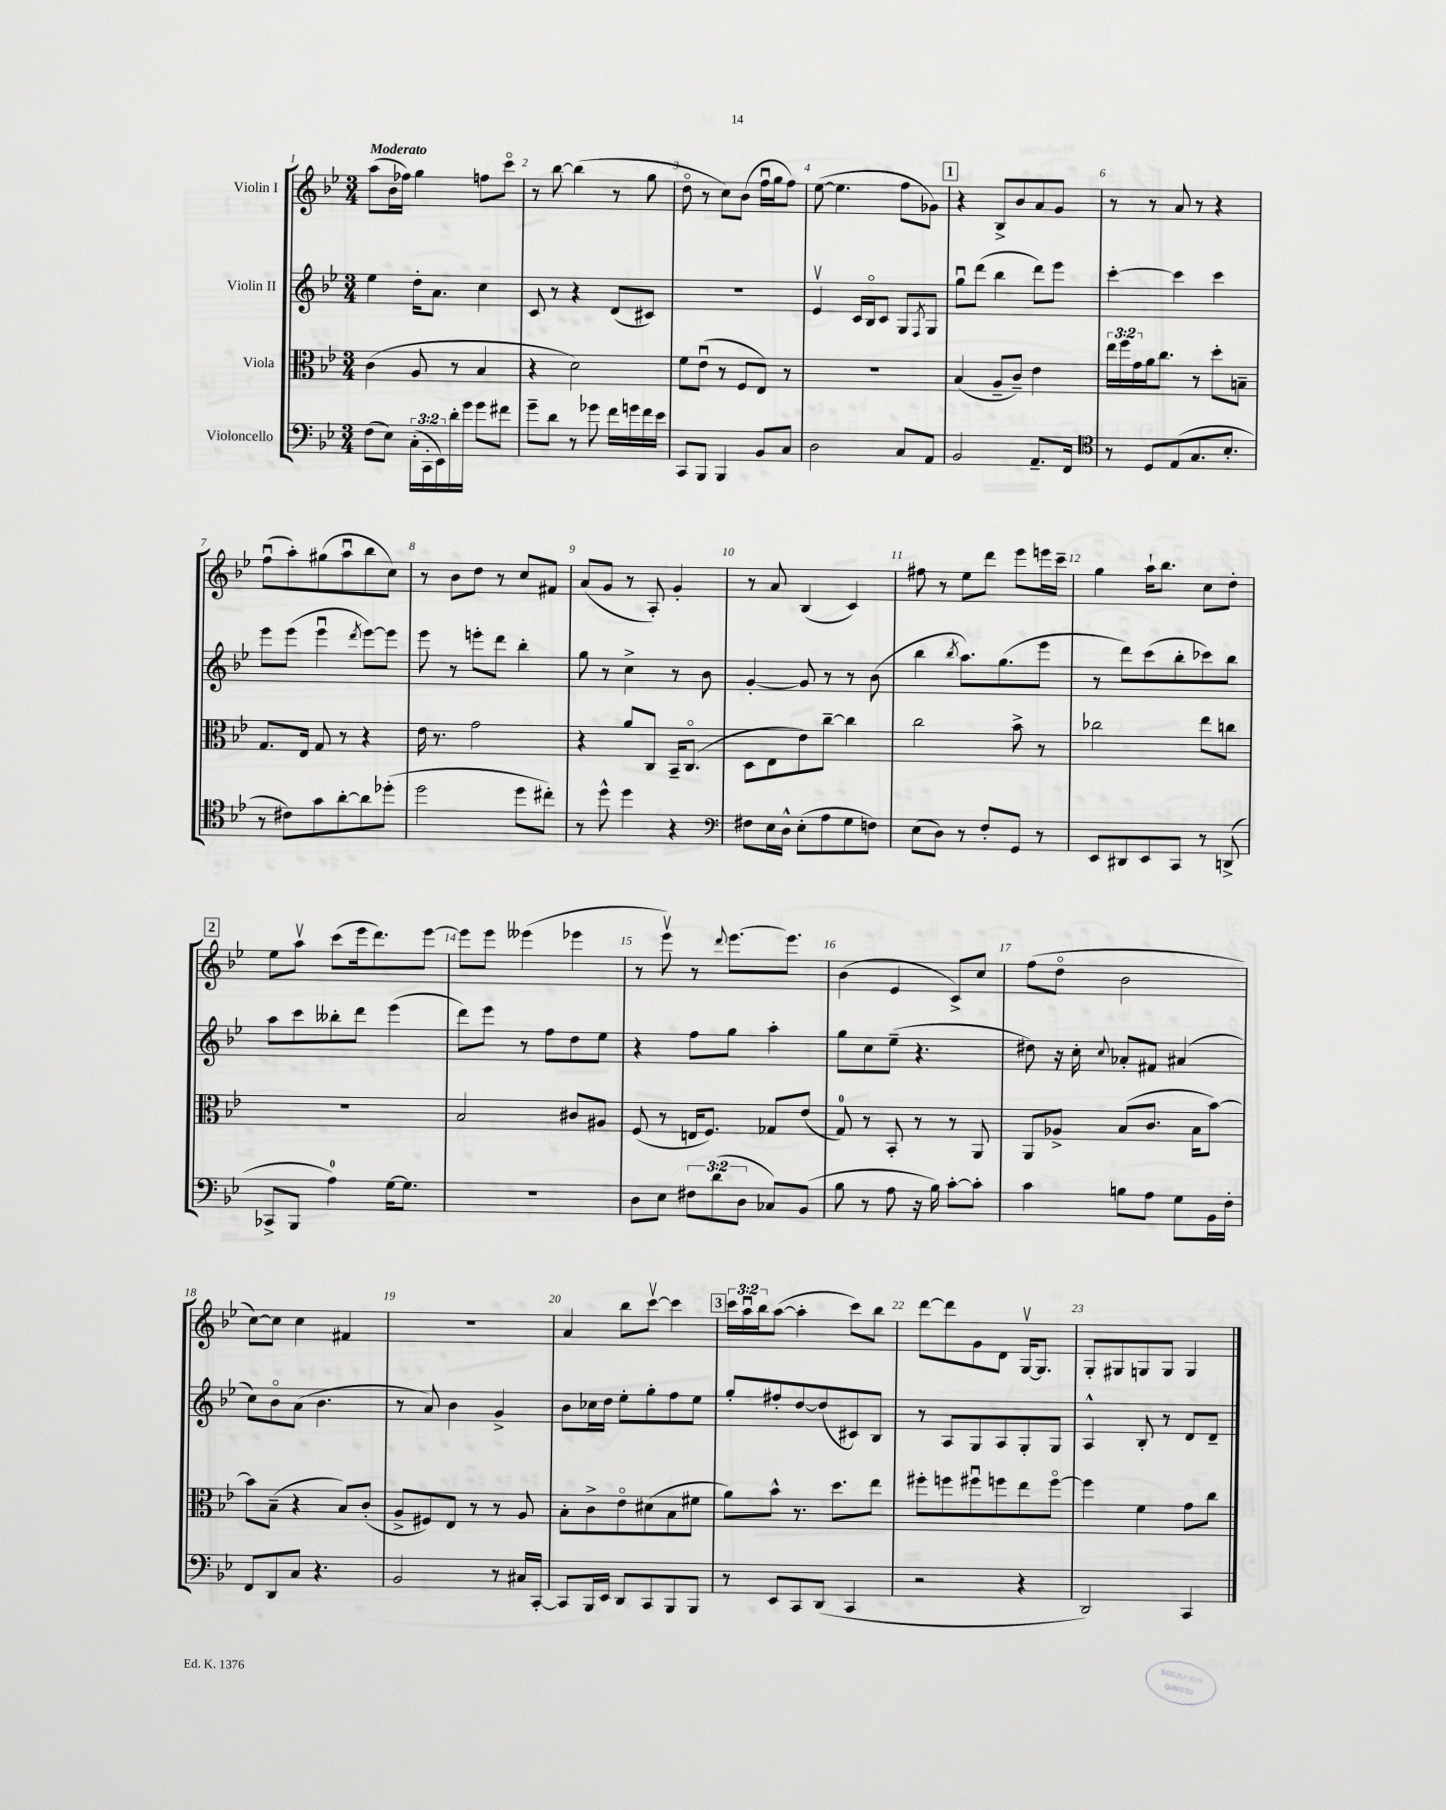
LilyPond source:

<<
\new StaffGroup <<
\new Staff = "s0" \with { instrumentName = "Violin I" } {
    \clef treble \key bes \major \numericTimeSignature \time 3/4 \override Staff.TupletNumber.text = #tuplet-number::calc-fraction-text \tempo "Moderato"
    a''8( bes'16 fes''16) g''4 f''8 c'''8\flageolet |
    r8 bes''8~ bes''4( r8 g''8 |
    d''8\flageolet r8 c''8) bes'8( f''16\downbow g''16 f''8) |
    ees''8~( ees''4. f''8 ges'8) |
    \mark \markup { \box "1" } r4 bes8-> bes'8 a'8 g'8 |
    r8 r8 a'8 r8 r4 |
    f''8\downbow( a''8-.) gis''8( a''8\downbow bes''8 c''8) |
    r8 bes'8 d''8 r8 c''8 fis'8 |
    a'8( g'8 r8 a8-.) g'4-. |
    r8 a'8 bes4( c'4) |
    fis''8 r8 ees''8 d'''8 ees'''8 e'''16 c'''16-- |
    g''4 a''16-! bes''8. c''8 d''8-. |
    \mark \markup { \box "2" } ees''8 a''8\upbow c'''8( ees'''16 d'''8.) ees'''8~ |
    ees'''8 ees'''8 eeses'''4( ees'''4 |
    r8 ees'''8\upbow) r8 \appoggiatura { d'''8 } ees'''8.~ ees'''8. |
    bes'4( ees'4 c'8->) c''8 |
    f''8( d''8\flageolet bes'2 |
    c''8~) c''8 c''4 fis'4 |
    R2. |
    a'4 bes''8 c'''8~\upbow c'''4 |
    \mark \markup { \box "3" } \tuplet 3/2 { c'''16 a''16\downbow bes''16 } a''8~( a''4-. c'''8) bes''8 |
    d'''8~ d'''8 g'8 d'8 g16~\upbow g8. |
    g8-. gis8 g8 g8 g4 \bar "|." |
}
\new Staff = "s1" \with { instrumentName = "Violin II" } {
    \clef treble \key bes \major \numericTimeSignature \time 3/4
    ees''4 d''16-. a'8. c''4 |
    c'8 r8 r4 d'8( cis'8) |
    R2. |
    ees'4\upbow c'16 bes16\flageolet c'8 g8 \acciaccatura { f8 } g8 |
    \mark \markup { \box "1" } g''8\downbow d'''8( bes''4 d'''8) ees'''8 |
    c'''4~-. c'''4 c'''4 |
    ees'''8 ees'''8( ees'''4\downbow \acciaccatura { d'''8 } ees'''8~) ees'''8 |
    ees'''8 r8 e'''8-. d'''8 bes''4-. |
    g''8 r8 c''4-> r8 bes'8 |
    g'4~-. g'8 r8 r8 bes'8( |
    bes''4 \acciaccatura { bes''8 } a''8.) g''8.( ees'''8 |
    r8 d'''8) c'''8( bes''8-. ces'''8) bes''8 |
    \mark \markup { \box "2" } a''8 c'''8 beses''8-. d'''8 ees'''4( |
    d'''8) ees'''8 r8 f''8 d''8 ees''8 |
    r4 f''8 g''8 a''4-. |
    g''8 c''8 ees''8--( r4. |
    dis''8) r16 c''16-. \appoggiatura { c''8 } aes'8-. fis'8 ais'4( |
    c''8) bes'8\flageolet a'8( bes'4. |
    r8 a'8) bes'4 g'4-> |
    bes'8 ces''16 d''16 ees''8-. g''8-. f''8 ees''8 |
    \mark \markup { \box "3" } g''8-. fis''8-. d''8~ d''8( cis'8) bes8 |
    r8 a8 g8 a8 g8-. g8 |
    a4-^ bes8-. r8 d'8 d'8-- \bar "|." |
}
\new Staff = "s2" \with { instrumentName = "Viola" } {
    \clef alto \key bes \major \numericTimeSignature \time 3/4 \override Staff.TupletNumber.text = #tuplet-number::calc-fraction-text
    c'4( a8 r8 bes4 |
    r4 d'2) |
    f'8 ees'8\downbow( r8 f8 ees8) r8 |
    R2. |
    \mark \markup { \box "1" } bes4( a8-- c'8--) ees'4 |
    \tuplet 3/2 { ees''16 f''16 g'16 } a'16 c''8. r8 d''8-. b8-- |
    g8. ees16 g8 r8 r4 |
    ees'16 r8. g'2 |
    r4 a'8 c8 bes,16-- c8.\flageolet( |
    d8 ees8 ees'8) c''8~-- c''4 |
    c''2 bes'8-> r8 |
    ces''2 ees''8 c''8 |
    \mark \markup { \box "2" } R2. |
    bes2 cis'8 ais8 |
    f8( r8 e16 f8.) ges8 ees'8( |
    g8-0) r8 bes,8-. r8 r8 a,8 |
    a,8 aes8-> bes8( c'8. bes16 bes'8~) |
    bes'8 bes8--( r4 bes8) c'8-.( |
    a8-> fis8) ees8 r8 r8 a8 |
    bes8-. c'8-> ees'8\flageolet dis'8( bes8 fis'8 |
    \mark \markup { \box "3" } a'8) bes'8-^ r8. d''8. ees''8 |
    fis''8-. f''8 fis''8\downbow f''8 ees''8 f''8~\flageolet |
    f''4 f'4 g'8 c''8 \bar "|." |
}
\new Staff = "s3" \with { instrumentName = "Violoncello" } {
    \clef bass \key bes \major \numericTimeSignature \time 3/4 \override Staff.TupletNumber.text = #tuplet-number::calc-fraction-text
    f8( ees8) \tuplet 3/2 { c16-.( c,16-. ees,16) } d'16-. g'16 g'8 fis'8 |
    g'8-- d'8 r8 ges'8 f'16 g'16 f'16 ees'16 |
    c,8 bes,,8 bes,,4 bes,8 c8 |
    d2 c8 a,8 |
    \mark \markup { \box "1" } bes,2 a,8.-- f,16 |
    \clef tenor r8 d8 ees8( g8. bes8.-. |
    r8 cis'8) g'8 a'8~-. a'8 des''8-.( |
    d''2 d''8 cis''8-.) |
    r8 d''8-^ d''4 r4 |
    \clef bass fis8 ees16 d16-^ ees8-.( a8 g8 f8) |
    ees8( d8) r8 f8-. g,8 r8 |
    ees,8 dis,8 ees,8 c,8 r8 d,8->( |
    \mark \markup { \box "2" } ces,8-> bes,,8 a4-0) g16~ g8. |
    R2. |
    d8 ees8 \tuplet 3/2 { fis8 d'8( d8 } ces8) bes,8( |
    bes8 r8 a8 r16 bes16) c'8~-. c'8-. |
    c'4 b8 a8 g8 bes,16 f16-. |
    f,8 d,8 c8 r4. |
    bes,2 r8 cis16 c,16~-. |
    c,8 bes,,16 ees,16 d,8 c,8 bes,,8 bes,,8 |
    \mark \markup { \box "3" } r8 ees,8 c,8 d,8( c,4 |
    r2 r4 |
    d,2) c,4 \bar "|." |
}
>>
>>
\layout { \context { \Score \override BarNumber.break-visibility = ##(#f #t #t) barNumberVisibility = #all-bar-numbers-visible } }
